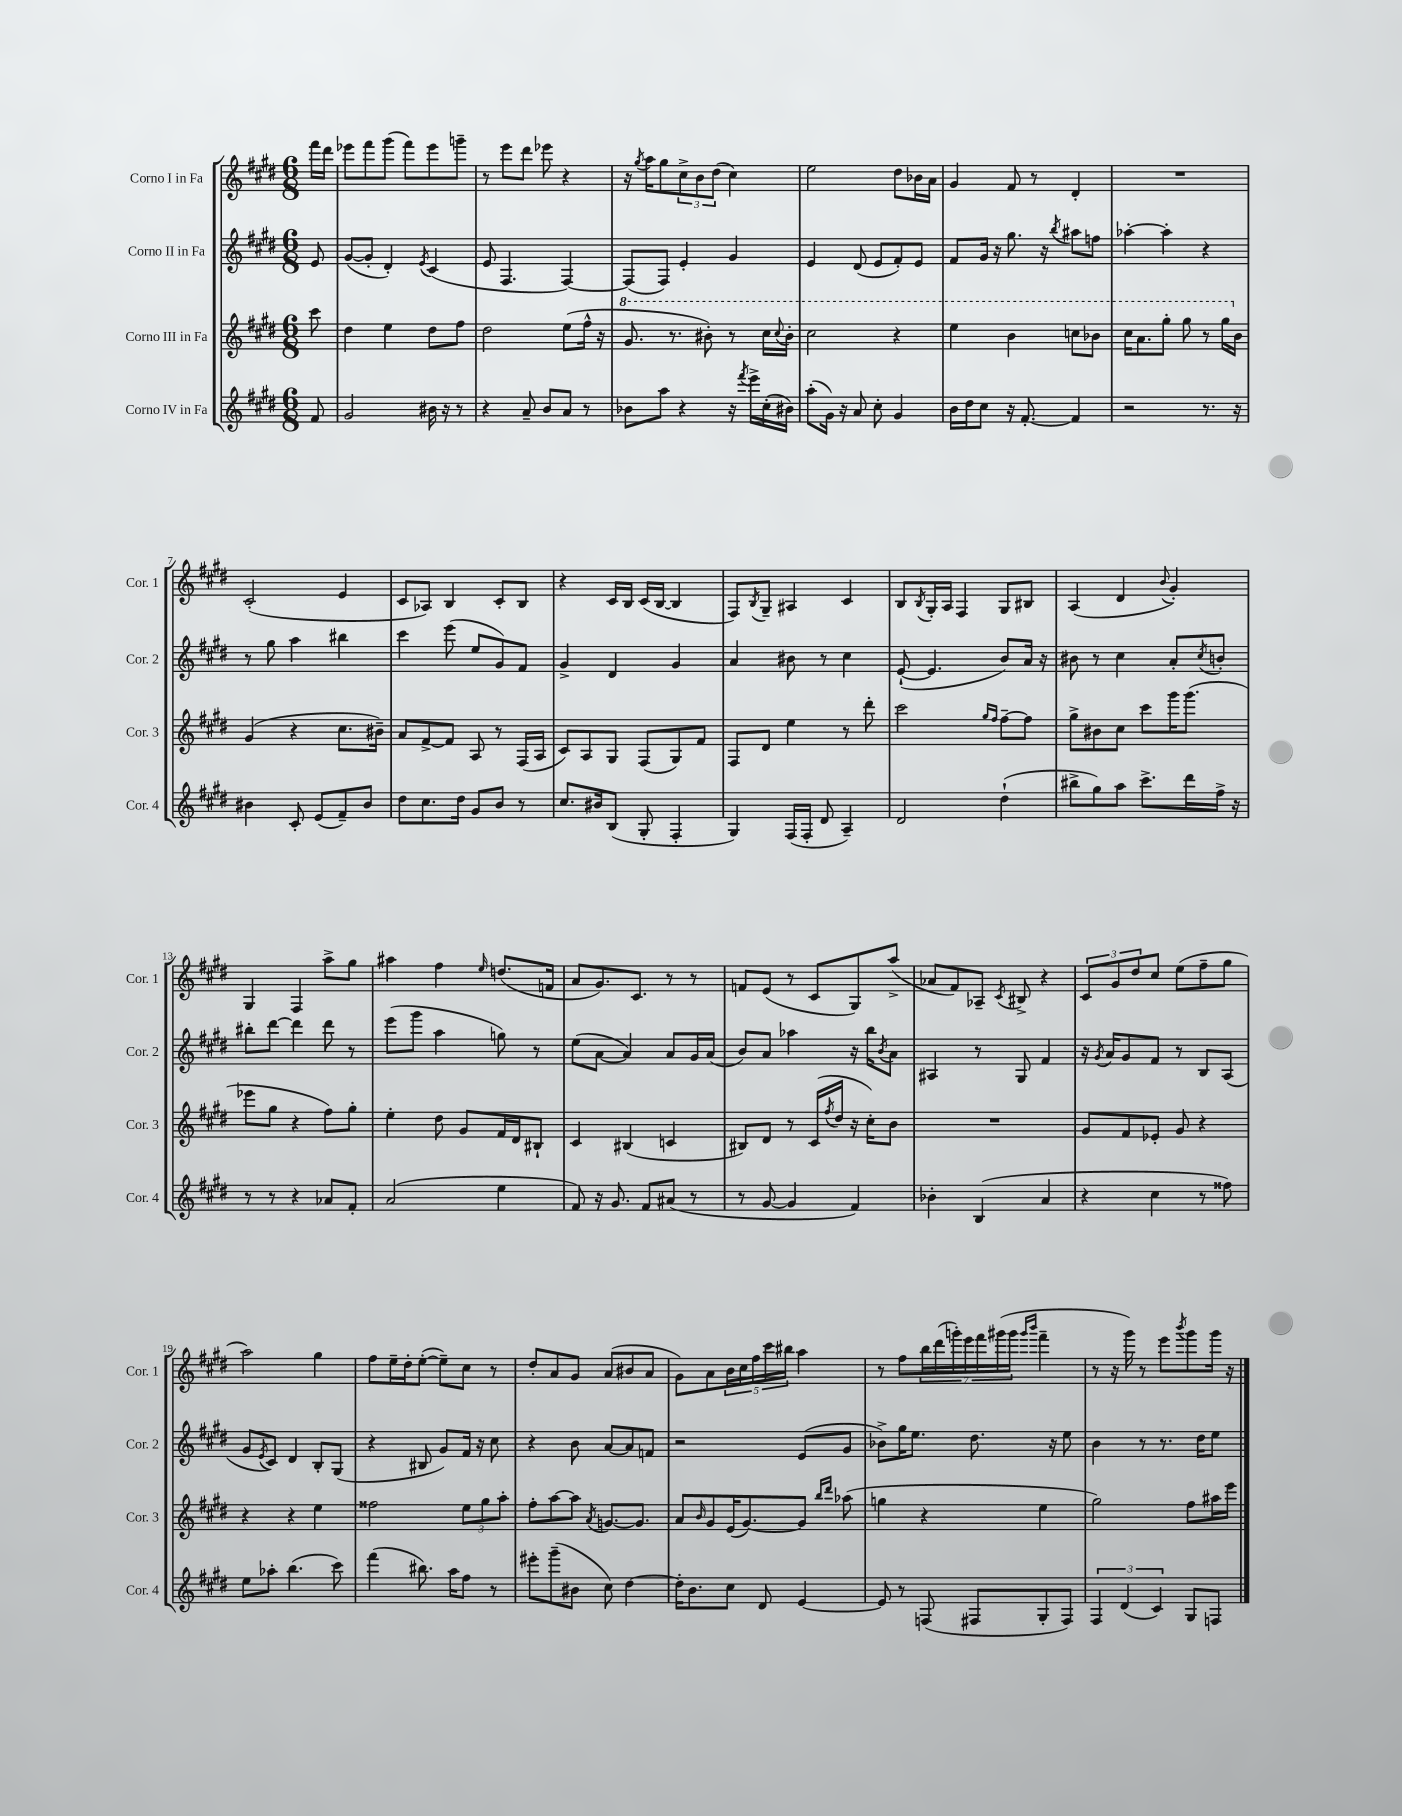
<<
\new StaffGroup <<
\new Staff = "s0" \with { instrumentName = "Corno I in Fa" shortInstrumentName = "Cor. 1" } {
    \clef treble \key e \major \numericTimeSignature \time 6/8 \partial 8
    fis'''16 dis'''16 |
    ees'''8 fis'''8 gis'''8( fis'''8) ees'''8 g'''8-- |
    r8 e'''8 dis'''8 ees'''8 r4 |
    r16 \acciaccatura { gis''8 } a''16 gis''8 \tuplet 3/2 { cis''8-> b'8 dis''8( } cis''4) |
    e''2 dis''8 bes'16 a'16 |
    gis'4 fis'8 r8 dis'4-. |
    R2. |
    cis'2-.( e'4 |
    cis'8 aes8) b4 cis'8-. b8 |
    r4 cis'16 b16 cis'16( b16~ b4 |
    fis8) \acciaccatura { b8 } gis8-- ais4 cis'4 |
    b8 \acciaccatura { b8 } gis16-. a16 fis4 gis8 bis8 |
    a4( dis'4 \appoggiatura { b'8 } gis'4-.) |
    gis4 fis4 a''8-> gis''8 |
    ais''4 fis''4 \grace { e''16 } d''8.( f'16 |
    a'8 gis'8.) cis'8. r8 r8 |
    f'8 e'8( r8 cis'8 gis8) a''8->( |
    aes'8 fis'8) aes8-- \acciaccatura { cis'8 } bis8-> r4 |
    \tuplet 3/2 { cis'8 gis'8 dis''8 } cis''8 e''8( fis''8-- gis''8 |
    a''2) gis''4 |
    fis''8 e''16-- dis''16-. e''8~-.( e''8--) cis''8 r8 |
    dis''8-. a'8 gis'8 a'8( bis'8 a'8 |
    gis'8) a'8 \tuplet 5/4 { b'16 cis''16 fis''16 cis'''16 bis''16 } a''4 |
    r8 fis''8 \tuplet 7/4 { b''16 dis'''16( g'''16-.) e'''16 fis'''16 gis'''16( gis'''16 } \grace { gis'''16 b'''16 } fis'''4-- |
    r8 r16 gis'''16) r8 e'''8 \acciaccatura { b'''8 } gis'''8 gis'''16 r16 \bar "|." |
}
\new Staff = "s1" \with { instrumentName = "Corno II in Fa" shortInstrumentName = "Cor. 2" } {
    \clef treble \key e \major \numericTimeSignature \time 6/8 \partial 8
    e'8 |
    gis'8~( gis'8-. dis'4-.) \acciaccatura { e'8 } cis'4( |
    e'8 fis4. fis4~) |
    fis8( fis8) e'4-. gis'4 |
    e'4 dis'8( e'8 fis'8-.) e'8 |
    fis'8 gis'16 r16 gis''8. r16 \acciaccatura { b''8 } ais''8 f''8 |
    aes''4~-. aes''4-. r4 |
    r8 gis''8 a''4 bis''4 |
    cis'''4 e'''8( e''8 gis'8) fis'8 |
    gis'4-> dis'4 gis'4 |
    a'4 bis'8 r8 cis''4 |
    e'8~-!( e'4. b'8) a'16 r16 |
    bis'8 r8 cis''4 a'8-. \acciaccatura { cis''8 } b'8-. |
    bis''8-. dis'''8~ dis'''4 dis'''8 r8 |
    e'''8( gis'''8 a''4 g''8) r8 |
    e''8( a'8~ a'4) a'8 gis'16 a'16( |
    b'8) a'8 aes''4 r16 b''16 \acciaccatura { b'8 } a'8 |
    ais4 r8 gis8 fis'4 |
    r16 \acciaccatura { gis'8 } a'16 gis'8 fis'8 r8 b8 a8( |
    gis'8 \acciaccatura { e'8 } cis'8) dis'4 b8-. gis8( |
    r4 bis8 gis'8) fis'16 r16 cis''8 |
    r4 b'8 a'8~ a'8 f'8 |
    r2 e'8( gis'8 |
    bes'8->) gis''16 e''8. dis''8. r16 e''8 |
    b'4 r8 r8. dis''16 e''8 \bar "|." |
}
\new Staff = "s2" \with { instrumentName = "Corno III in Fa" shortInstrumentName = "Cor. 3" } {
    \clef treble \key e \major \numericTimeSignature \time 6/8 \partial 8
    cis'''8 |
    dis''4 e''4 dis''8 fis''8 |
    dis''2 e''8( fis''16-^ r16 |
    \ottava #1 gis''8. r8. bis''8-.) r8 cis'''16 \appoggiatura { cis'''8 } bis''16-. |
    cis'''2 r4 |
    e'''4 b''4 c'''8 bes''8 |
    cis'''16 a''8. gis'''8-. gis'''8 r8 gis'''16 \ottava #0 b'16 |
    gis'4( r4 cis''8. bis'16--) |
    a'8 fis'8~-> fis'8 a8 r8 fis16( a16 |
    cis'8) a8 gis8 fis8( gis8) fis'8 |
    fis8 dis'8 e''4 r8 dis'''8-. |
    cis'''2 \grace { gis''16 fis''16 } fis''8~-- fis''8 |
    gis''8-> bis'8 cis''8 cis'''8 gis'''16 gis'''8.( |
    ees'''8 gis''8 r4 fis''8) gis''8-. |
    e''4-. dis''8 gis'8 fis'16 dis'16 bis8-! |
    cis'4 bis4( c'4 |
    bis8) dis'8 r8 cis'16( \acciaccatura { fis''8 } dis''16 r16 cis''16-.) b'8 |
    R2. |
    gis'8 fis'8 ees'8-. gis'8 r4 |
    r4 r4 e''4 |
    fisis''2 \tuplet 3/2 { e''8 gis''8 a''8-. } |
    fis''8-. a''8~ a''8 \acciaccatura { a'8 } g'8.~ g'8. |
    a'8 \grace { b'16 } gis'8 e'16( gis'8.~) gis'8 \grace { b''16 dis'''16 } aes''8( |
    g''4 r4 e''4 |
    gis''2) fis''8 ais''16 e'''16 \bar "|." |
}
\new Staff = "s3" \with { instrumentName = "Corno IV in Fa" shortInstrumentName = "Cor. 4" } {
    \clef treble \key e \major \numericTimeSignature \time 6/8 \partial 8
    fis'8 |
    gis'2 bis'16 r16 r8 |
    r4 a'8-- b'8 a'8 r8 |
    bes'8 a''8 r4 r16 \acciaccatura { fis'''8 } e'''16-> cis''16-.( bis'16) |
    a''8-.( gis'16) r16 a'8 cis''8-. gis'4 |
    b'16 dis''16 cis''8 r16 fis'8.~-. fis'4 |
    r2 r8. r16 |
    bis'4 cis'8-. e'8( fis'8--) bis'8 |
    dis''8 cis''8. dis''16 gis'8 b'8 r8 |
    cis''8. bis'16 b8( gis8-. fis4-. |
    gis4) fis16( fis16-. dis'8 a4--) |
    dis'2 dis''4-!( |
    bis''8-> gis''8) a''8 cis'''8.-> dis'''16 fis''16-> r16 |
    r8 r8 r4 aes'8 fis'8-. |
    a'2( e''4 |
    fis'8) r16 gis'8. fis'8 ais'8( r8 |
    r8 gis'8~ gis'4 fis'4) |
    bes'4-. b4( a'4 |
    r4 cis''4 r8 fisis''8) |
    e''8 aes''8-. b''4.( cis'''8) |
    fis'''4( bis''8.) a''16 fis''8 r8 |
    eis'''8-. gis'''8--( bis'8 cis''8) dis''4~ |
    dis''16-. b'8. cis''8 dis'8 e'4~ |
    e'8 r8 f8( fis8 gis8-. fis8) |
    \tuplet 3/2 { fis4 dis'4( cis'4) } gis8 f8 \bar "|." |
}
>>
>>
